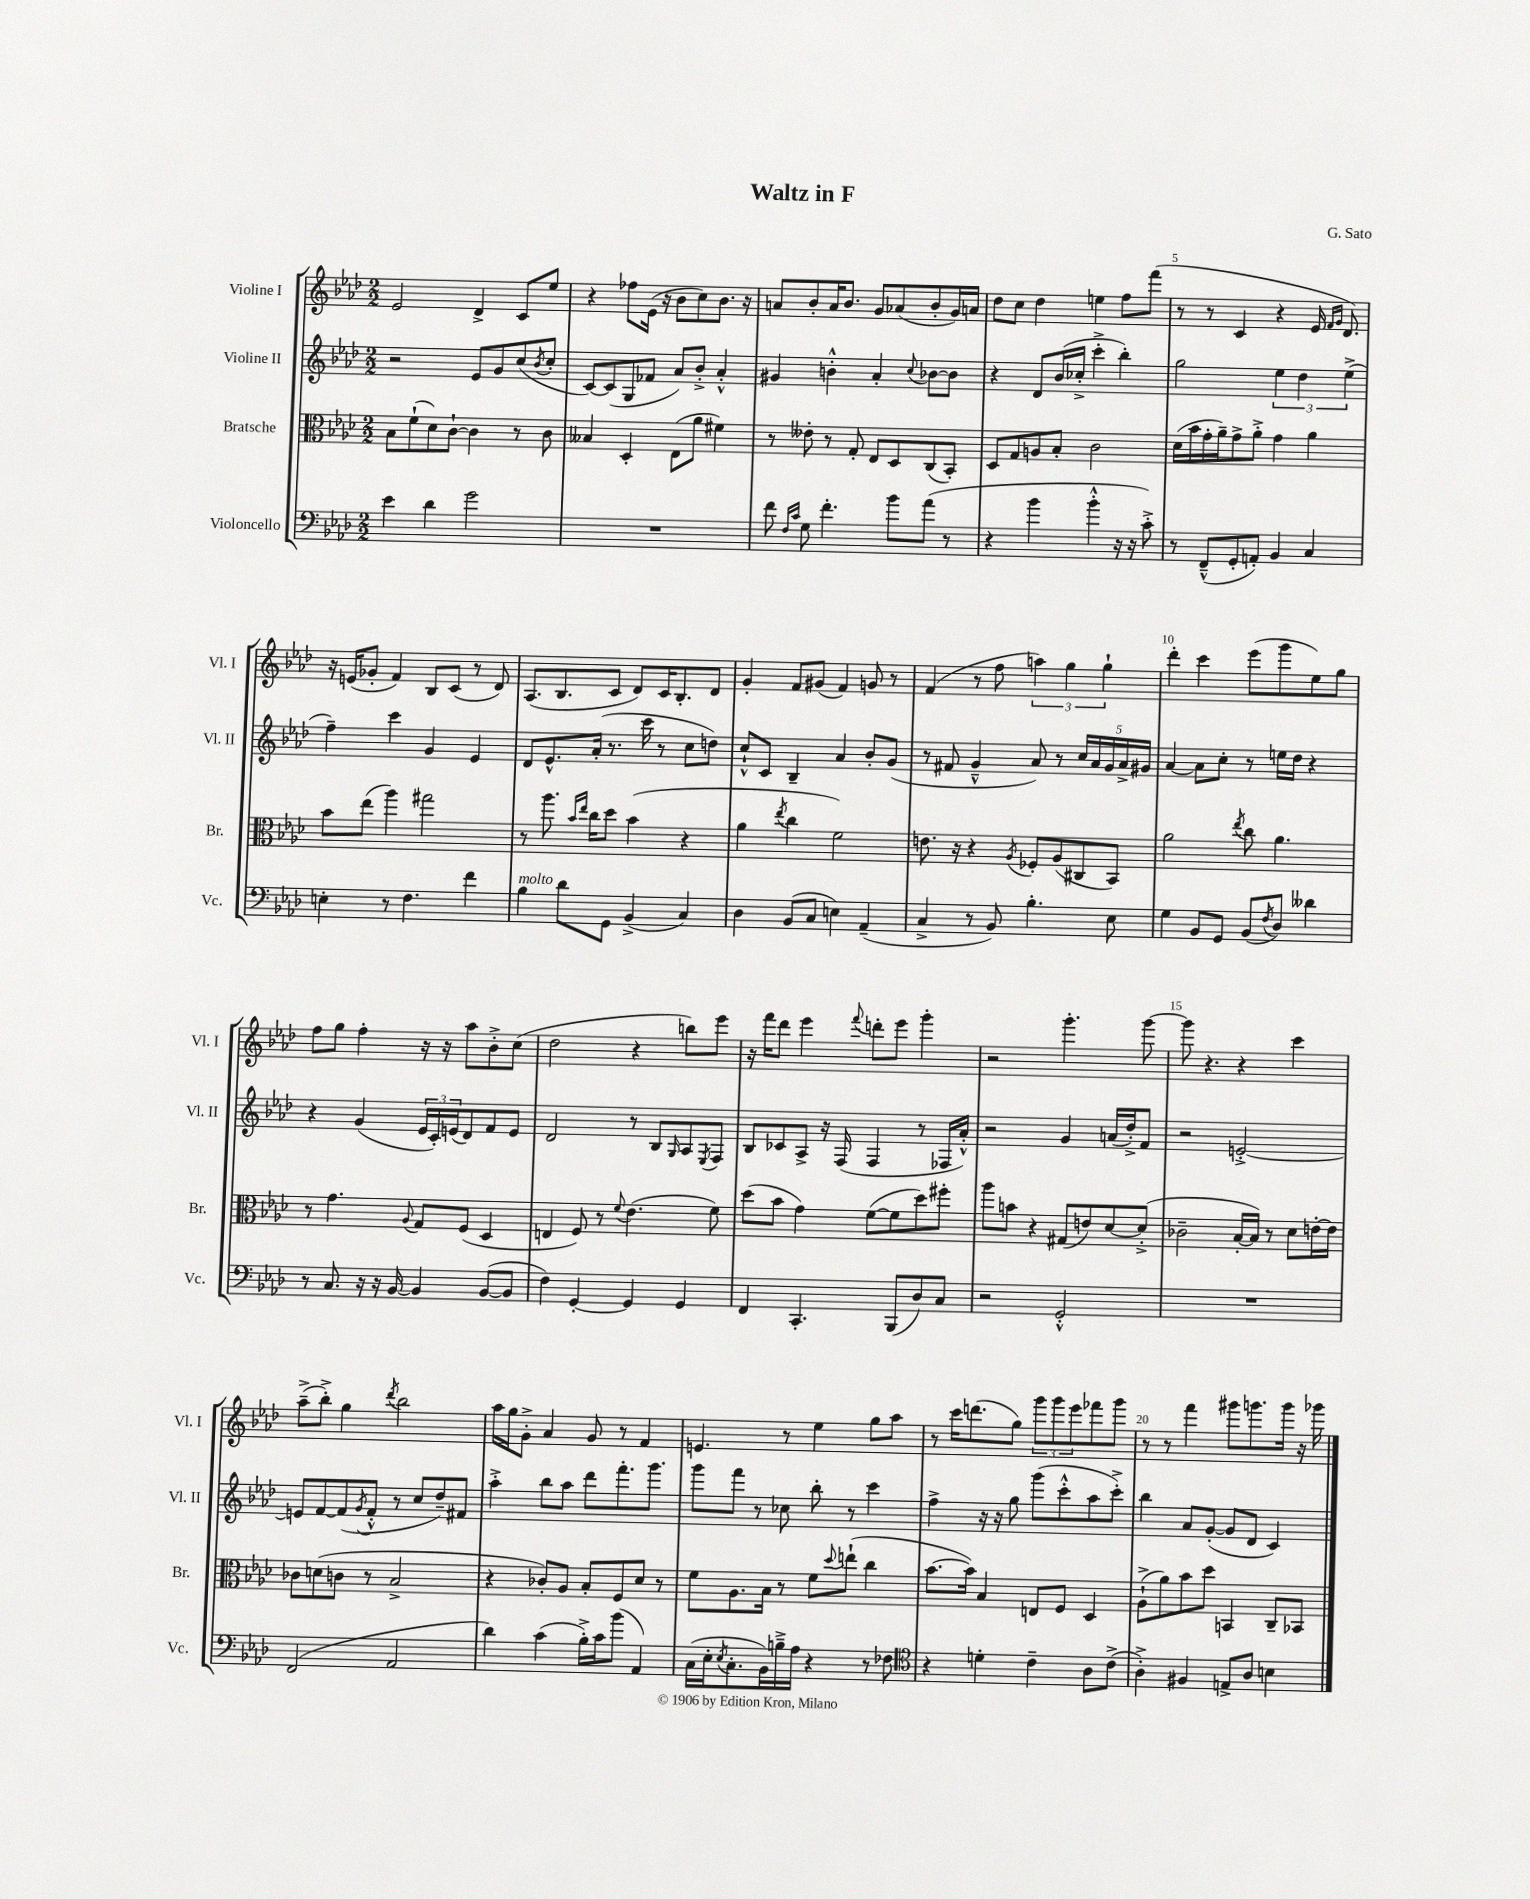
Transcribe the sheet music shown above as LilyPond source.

\header { title = "Waltz in F" composer = "G. Sato" }
<<
\new StaffGroup <<
\new Staff = "s0" \with { instrumentName = "Violine I" shortInstrumentName = "Vl. I" } {
    \clef treble \key aes \major \numericTimeSignature \time 2/2
    ees'2 des'4-> c'8 ees''8 |
    r4 fes''8 ees'16( r16 bes'8 c''8) bes'8. r16 |
    a'8 bes'8-. a'16 bes'8. g'8 aes'8( bes'8-. g'16) a'16 |
    des''8 c''8 des''4 e''4 f''8 f'''8( |
    r8 r8 c'4 r4 ees'16 \grace { f'16 g'16 } des'8.) |
    r16 e'16( ges'8-. f'4) bes8 c'8( r8 des'8) |
    aes8.( bes8. c'8 des'8) c'16 bes8.-. des'8 |
    g'4-. f'8 gis'8( f'4) g'8 r8 |
    f'4( r8 f''8 \tuplet 3/2 { a''4) g''4 g''4-! } |
    des'''4-. c'''4 ees'''8( g'''8 ees''8) g''8 |
    f''8 g''8 f''4-. r16 r16 aes''8 bes'8-.-> c''8( |
    des''2 r4 b''8) ees'''8 |
    r16 f'''16 des'''8 ees'''4 \appoggiatura { f'''8 } d'''8-. ees'''8 g'''4-. |
    r2 g'''4.-. g'''8~ |
    g'''8 r4. r4 c'''4 |
    aes''8--->( bes''8-.->) g''4 \acciaccatura { des'''8 } bes''2 |
    aes''16 g''16 g'8-.-> aes'4 g'8 r8 f'4 |
    e'4. r8 ees''4 g''8 aes''8 |
    r8 c'''16 d'''8.( g''8) \tuplet 3/2 { g'''8 g'''8 ees'''8 } fes'''8 g'''8 |
    r8 r8 f'''4 gis'''8 g'''8. g'''16 r16 ges'''16 \bar "|." |
}
\new Staff = "s1" \with { instrumentName = "Violine II" shortInstrumentName = "Vl. II" } {
    \clef treble \key aes \major \numericTimeSignature \time 2/2
    r2 ees'8 g'8 c''8( \acciaccatura { bes'8 } c''8-. |
    c'8~) c'8( g8 fes'8 aes'8) bes'8-.-> aes'4-.-^ |
    gis'4 b'4-.-^ aes'4-. \appoggiatura { c''8 } bes'8~ bes'8 |
    r4 des'8 bes'16( ces''16-.-> c'''4-.-> bes''4-.) |
    g''2 \tuplet 3/2 { ees''4 des''4 ees''4->( } |
    f''4--) c'''4 g'4 ees'4 |
    des'8 ees'8.-^ aes'16-.( r8. c'''16 r8 c''8 d''8) |
    c''8-!-^ c'8 bes4-- aes'4 bes'8-. g'8( |
    r8 fis'8 g'4---^ aes'8) r8 \tuplet 5/4 { c''16 aes'16 g'16 aes'16-> gis'16 } |
    aes'4~ aes'8 c''8-. r8 e''16 des''16 r4 |
    r4 g'4( \tuplet 3/2 { ees'16 c'16-.) e'16( } des'8) f'8 e'8 |
    des'2 r8 bes8 \grace { g16 } aes8 \acciaccatura { ees8 } f8 |
    bes8 ces'8 aes8-> r16 f16( f4 r8 fes16 aes'16-.-^) |
    r2 g'4 a'16( des''16-.->) f'8 |
    r2 e'2~-.-> |
    e'8 f'8~ f'8( \acciaccatura { g'8 } f'8-.-^ r8 c''8 des''8--) fis'8 |
    aes''4-.-> bes''8 aes''8 des'''8 f'''8.-. g'''8. |
    g'''8 f'''8 r8 ces''8 bes''8-. r8 c'''4 |
    f''4-> r16 r16 g''8 g'''8( c'''8-.-^ aes''8 c'''8-.->) |
    bes''4 aes'8 g'8~-.( g'8 des'8 c'4) \bar "|." |
}
\new Staff = "s2" \with { instrumentName = "Bratsche" shortInstrumentName = "Br." } {
    \clef alto \key aes \major \numericTimeSignature \time 2/2
    bes8 f'8-!( des'8) c'8~-! c'4 r8 c'8 |
    beses4 des4-. ees8( aes'8 fis'4) |
    r8 eeses'8-. r8 g8-. ees8 des8 c8( bes,8-.) |
    des8 g8 a8 bes8-. c'2 |
    des'16( bes'16 g'16-. aes'16--) g'8-> aes'8-.-> g'4 aes'4 |
    bes'8 ees''8( aes''4) gis''2 |
    r8 aes''8. \grace { bes'16 ees''16 } c''16 des''8 bes'4( r4 |
    aes'4 \acciaccatura { ees''8 } c''4 f'2) |
    e'8. r16 r4 \acciaccatura { aes8 } fes8-. aes8( cis8 bes,8) |
    aes'2 \acciaccatura { ees''8 } c''8 aes'4. |
    r8 g'4. \appoggiatura { aes8 } g8 f8( des4 |
    e4 f8) r8 \appoggiatura { f'8 } ees'4.( f'8) |
    des''8( bes'8 g'4) f'8~( f'8 des''8) fis''8-. |
    aes''8 b'8 r4 gis8( e'8) des'8~ des'8-.->( |
    ces'2-- bes16~-. bes16) r8 des'8 e'16~-. e'16 |
    ces'8 d'8( c'8 r8 bes2-> |
    r4 ces'8-.) aes8 bes8-. f8 des'8 r8 |
    f'8 aes8. bes16 r8 f'8 \appoggiatura { des''8 } e''8-!( c''4 |
    bes'8.~ bes'16) bes4 e8 f8 des4 |
    aes8-!->( aes'8) bes'8 des''8 b,4 c8-- bes,8 \bar "|." |
}
\new Staff = "s3" \with { instrumentName = "Violoncello" shortInstrumentName = "Vc." } {
    \clef bass \key aes \major \numericTimeSignature \time 2/2
    ees'4 des'4 g'2 |
    R1 |
    f'8 \grace { f16 c'16 } g8 f'4.-. bes'8 aes'8( r8 |
    r4 bes'4 bes'4-.-^ r16 r16 c'8-.->) |
    r8 f,8---^( g,8-. a,8-.) bes,4 c4 |
    e4-. r8 f4. f'4 |
    bes4^\markup { \italic "molto" } des'8 g,8 bes,4->( c4) |
    des4 bes,8( c8 e4) aes,4--( |
    c4-> r8 bes,8) bes4.-. ees8 |
    g4 bes,8 g,8 bes,8( \acciaccatura { f8 } des8) deses'4 |
    r8 c8. r16 r16 bes,16~ bes,4 bes,8~( bes,8 |
    f4) g,4~-. g,4 g,4 |
    f,4 c,4.-. bes,,8( des8) c8 |
    r2 g,2-.-^ |
    R1 |
    f,2( aes,2 |
    des'4) c'4( bes16-.->) c'16 bes'8( aes,4) |
    c16( ees16-. \acciaccatura { ees8 } c8.-. bes,16) b16---> aes16 r4 r8 fes8 |
    \clef tenor r4 d'4-. c'4-- aes8 c'8->( |
    aes4-.->) fis4 e8-> aes8 b4 \bar "|." |
}
>>
>>
\layout { \context { \Score \override BarNumber.break-visibility = ##(#f #t #t) barNumberVisibility = #(every-nth-bar-number-visible 5) } }
